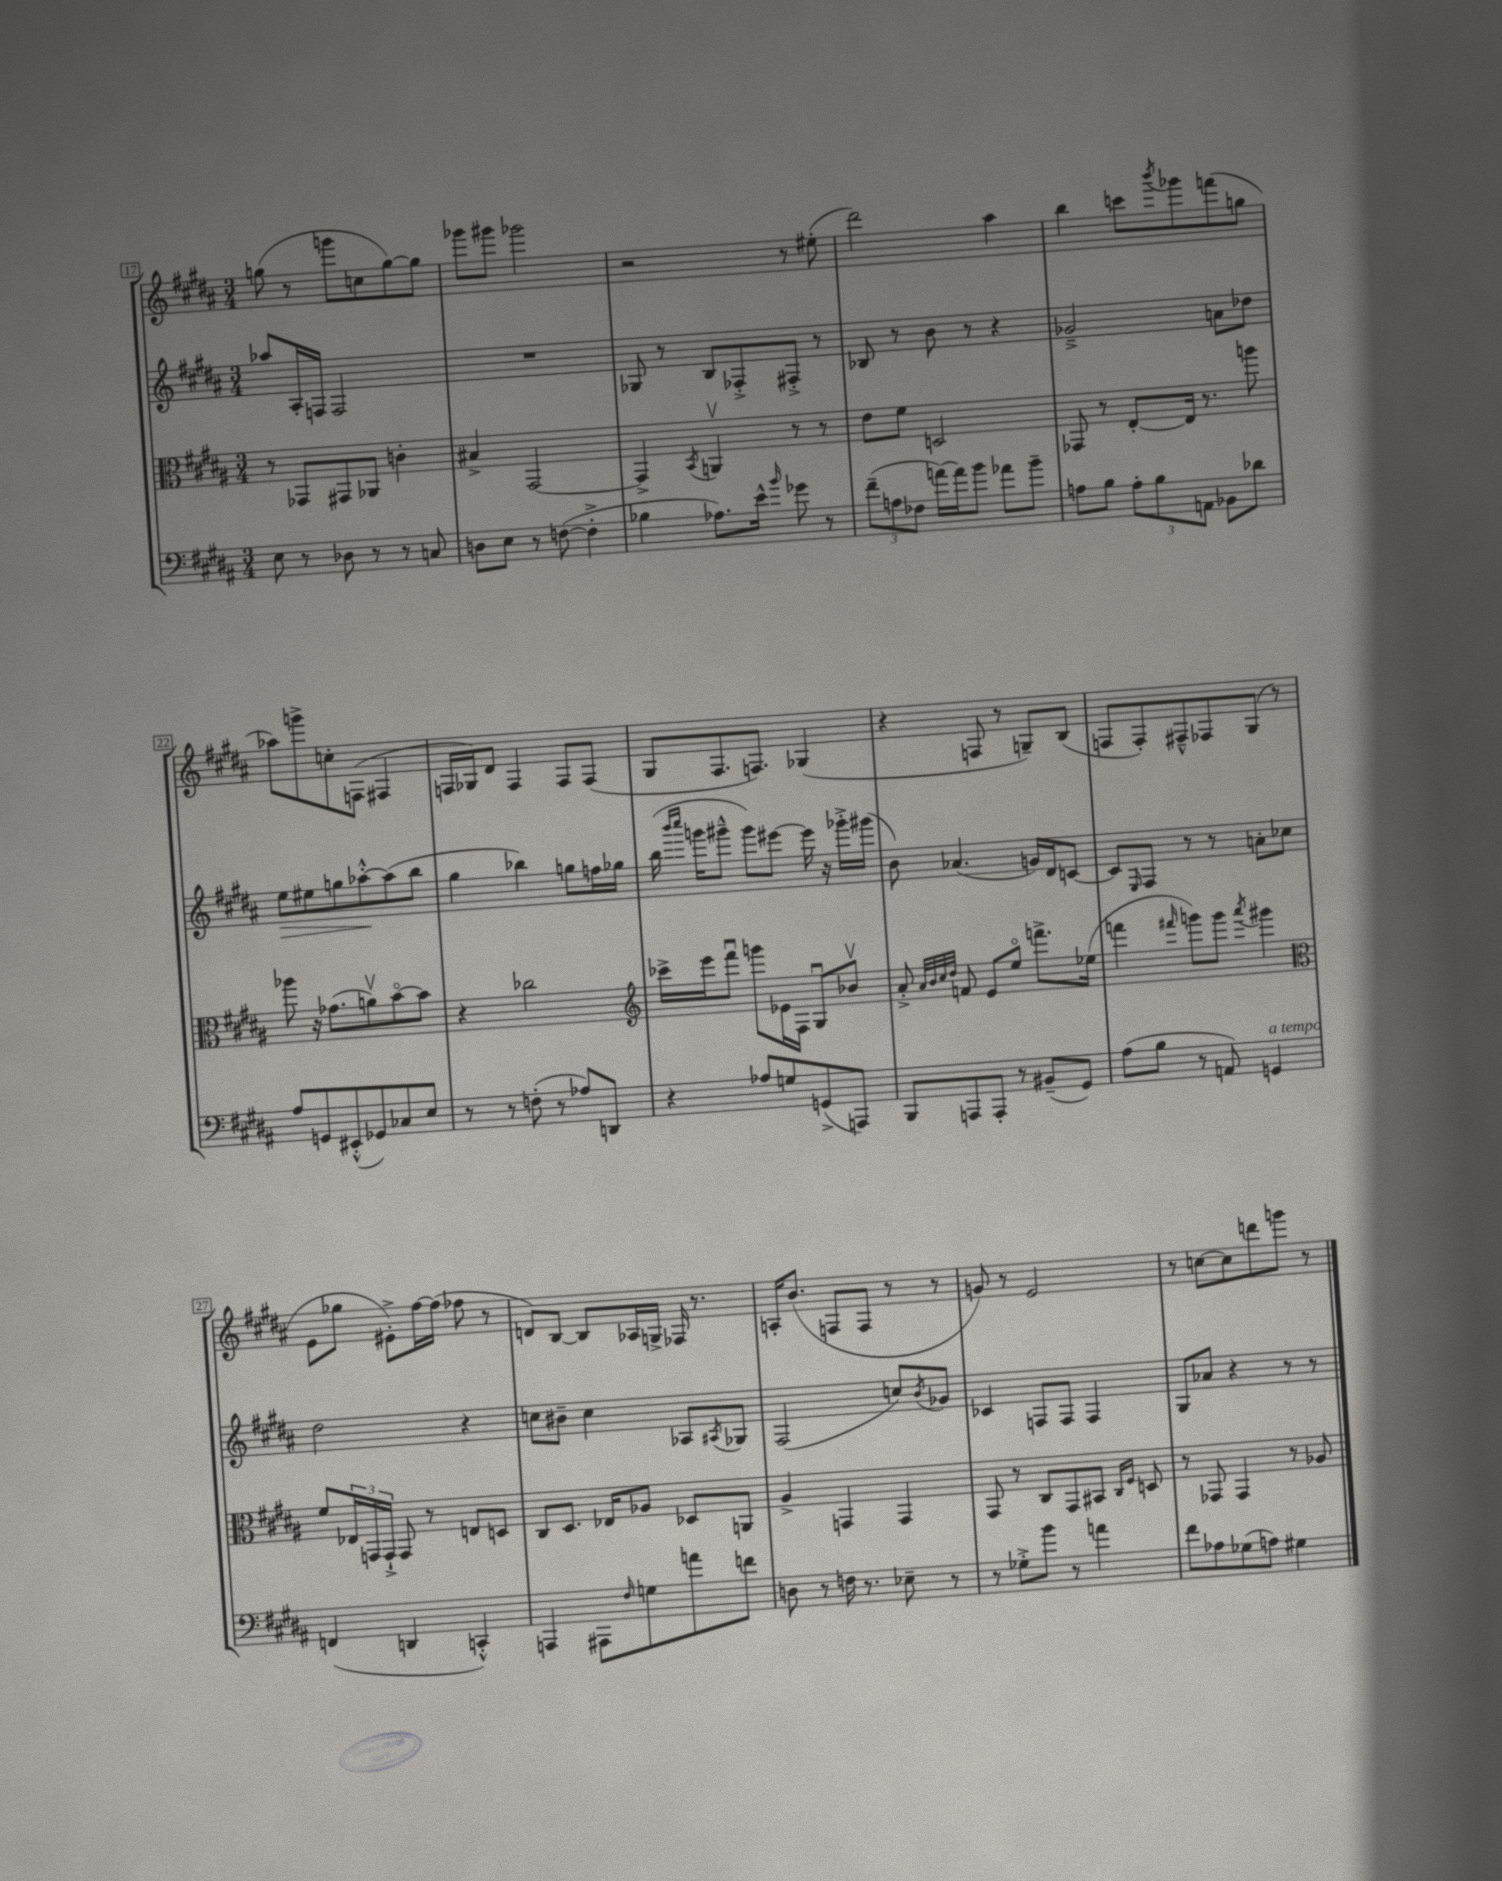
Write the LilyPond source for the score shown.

<<
\new StaffGroup <<
\new Staff = "s0" {
    \clef treble \key b \major \numericTimeSignature \time 3/4
    g''8( r8 g'''8 c''8 g''8~) g''8 |
    ges'''8 gis'''8 ges'''2 |
    r2 r8 eis''8-.( |
    dis'''2) ais''4 |
    b''4 c'''8 \acciaccatura { b'''8 } ges'''8 f'''8( g''8 |
    aes''8) g'''8-> c''8-. f8( fis4 |
    f16 ges16) dis'8 f4 f8 f8( |
    gis8 fis8. f8.) ges4( |
    r4 f8 r8 g8--) b8( |
    f8 f8-.) fis8---^ fes8 gis8( r8 |
    e'8 ges''8 eis'8-.->) fis''16~ fis''16( fes''8 r8 |
    d'8) b8~ b8 aes16 g16-> fes16 r8. |
    a16-. b'8.( f8 f8 r8 r8 |
    g'8) r8 e'2 |
    r8 c''8~ c''8 d'''8 g'''8 r8 \bar "|." |
}
\new Staff = "s1" {
    \clef treble \key b \major \numericTimeSignature \time 3/4
    aes''8 ais16-. f16 f2 |
    R2. |
    ges8 r8 b8 fes8-.-> fis8-.-> r8 |
    bes8 r8 b'8 r8 r4 |
    ges'2---> a'8 des''8 |
    e''8\> eis''8 g''8 aes''8~-.-^\! aes''8( b''8 |
    gis''4 bes''4) g''8 f''16 ges''16 |
    b''16( \grace { b'''16 cis''''16 } g'''16 gis'''8---^ gis'''8) eis'''8~ eis'''16 r16 ges'''16-.-> gis'''16( |
    b'8) aes'4.( g'16) dis'16 c'8~ |
    c'8 \grace { e16 } fis8 r8 r8 a'8-. ces''8 |
    dis''2 r4 |
    c''8 bis'8-- c''4 aes8 \acciaccatura { ais8 } ges8 |
    fis2( c''8) \acciaccatura { b'8 } ges'8 |
    ces'4 f8 f8 f4 |
    gis8 aes'8 r4 r8 r8 \bar "|." |
}
\new Staff = "s2" {
    \clef alto \key b \major \numericTimeSignature \time 3/4
    r8 ges,8 gis,8 aes,8 c'4-. |
    bis4-> gis,2~ |
    gis,4-> \acciaccatura { b,8 } a,4\upbow r8 r8 |
    e'8 fis'8 d2 |
    ges,8 r8 e8~-. e16 r8. a''8 |
    aes''8 r16 ges'8.( a'8\upbow) b'8~\flageolet b'8 |
    r4 ces''2 |
    \clef treble ces'''16-> e'''16 fis'''8\downbow g'''8 ees'16 fis16 gis8\downbow bes'8\upbow |
    ais'8-.-> \grace { ais'32 b'32 cis''32 dis''32 } f'8 e'8 e''8\flageolet f'''8.-> ees''16( |
    f'''4 \grace { fis'''16 } g'''8) g'''8 \acciaccatura { ais'''8 } gis'''4 |
    \clef alto fis'8 \tuplet 3/2 { ees16 g,16 g,16-!-> } g,8 r8 e8 d8 |
    cis8 dis8. ees16 aes8 des8 a,8 |
    ais4-> g,4 g,4 |
    gis,8 r8 cis8 gis,8 bis,8 \grace { cis16 fis16 } d8 |
    r8 ges,8 ges,4 r8 aes8 \bar "|." |
}
\new Staff = "s3" {
    \clef bass \key b \major \numericTimeSignature \time 3/4
    e8 r8 des8 r8 r8 c8 |
    d8 e8 r8 f8~( f4-.-> |
    bes4 aes8.) e'16-^ \grace { b'16 } ges'8 r8 |
    \tuplet 3/2 { fis'8--( a8 fes8 } a'16~) a'16 b'8 aes'8 b'8-- |
    a8 b8 \tuplet 3/2 { a8-. b8 a,8 } bes,8 des'8 |
    ais8 g,8 eis,8-.-^( ges,8) ces8 e8 |
    r8 r8 f8-.( r8 aes8) d,8 |
    r4 aes8 g8 g,8->( a,,8) |
    b,,8 a,,8 a,,8-. r8 bis,8--( gis,8) |
    ais8( b8 r8 a,8) g,4^\markup { \italic "a tempo" } |
    f,4( d,4 c,4-.-^) |
    a,,4 ais,,8 \grace { fis16 } g8 a'8 f'8 |
    d8 r8 f16 r8. ees8-- r8 |
    r8 ges8-.-> b'8 r8 a'4 |
    fis'8 aes8 ges8( a8) gis4 \bar "|." |
}
>>
>>
\layout { \context { \Score currentBarNumber = #17 \override BarNumber.stencil = #(make-stencil-boxer 0.1 0.3 ly:text-interface::print) } }
